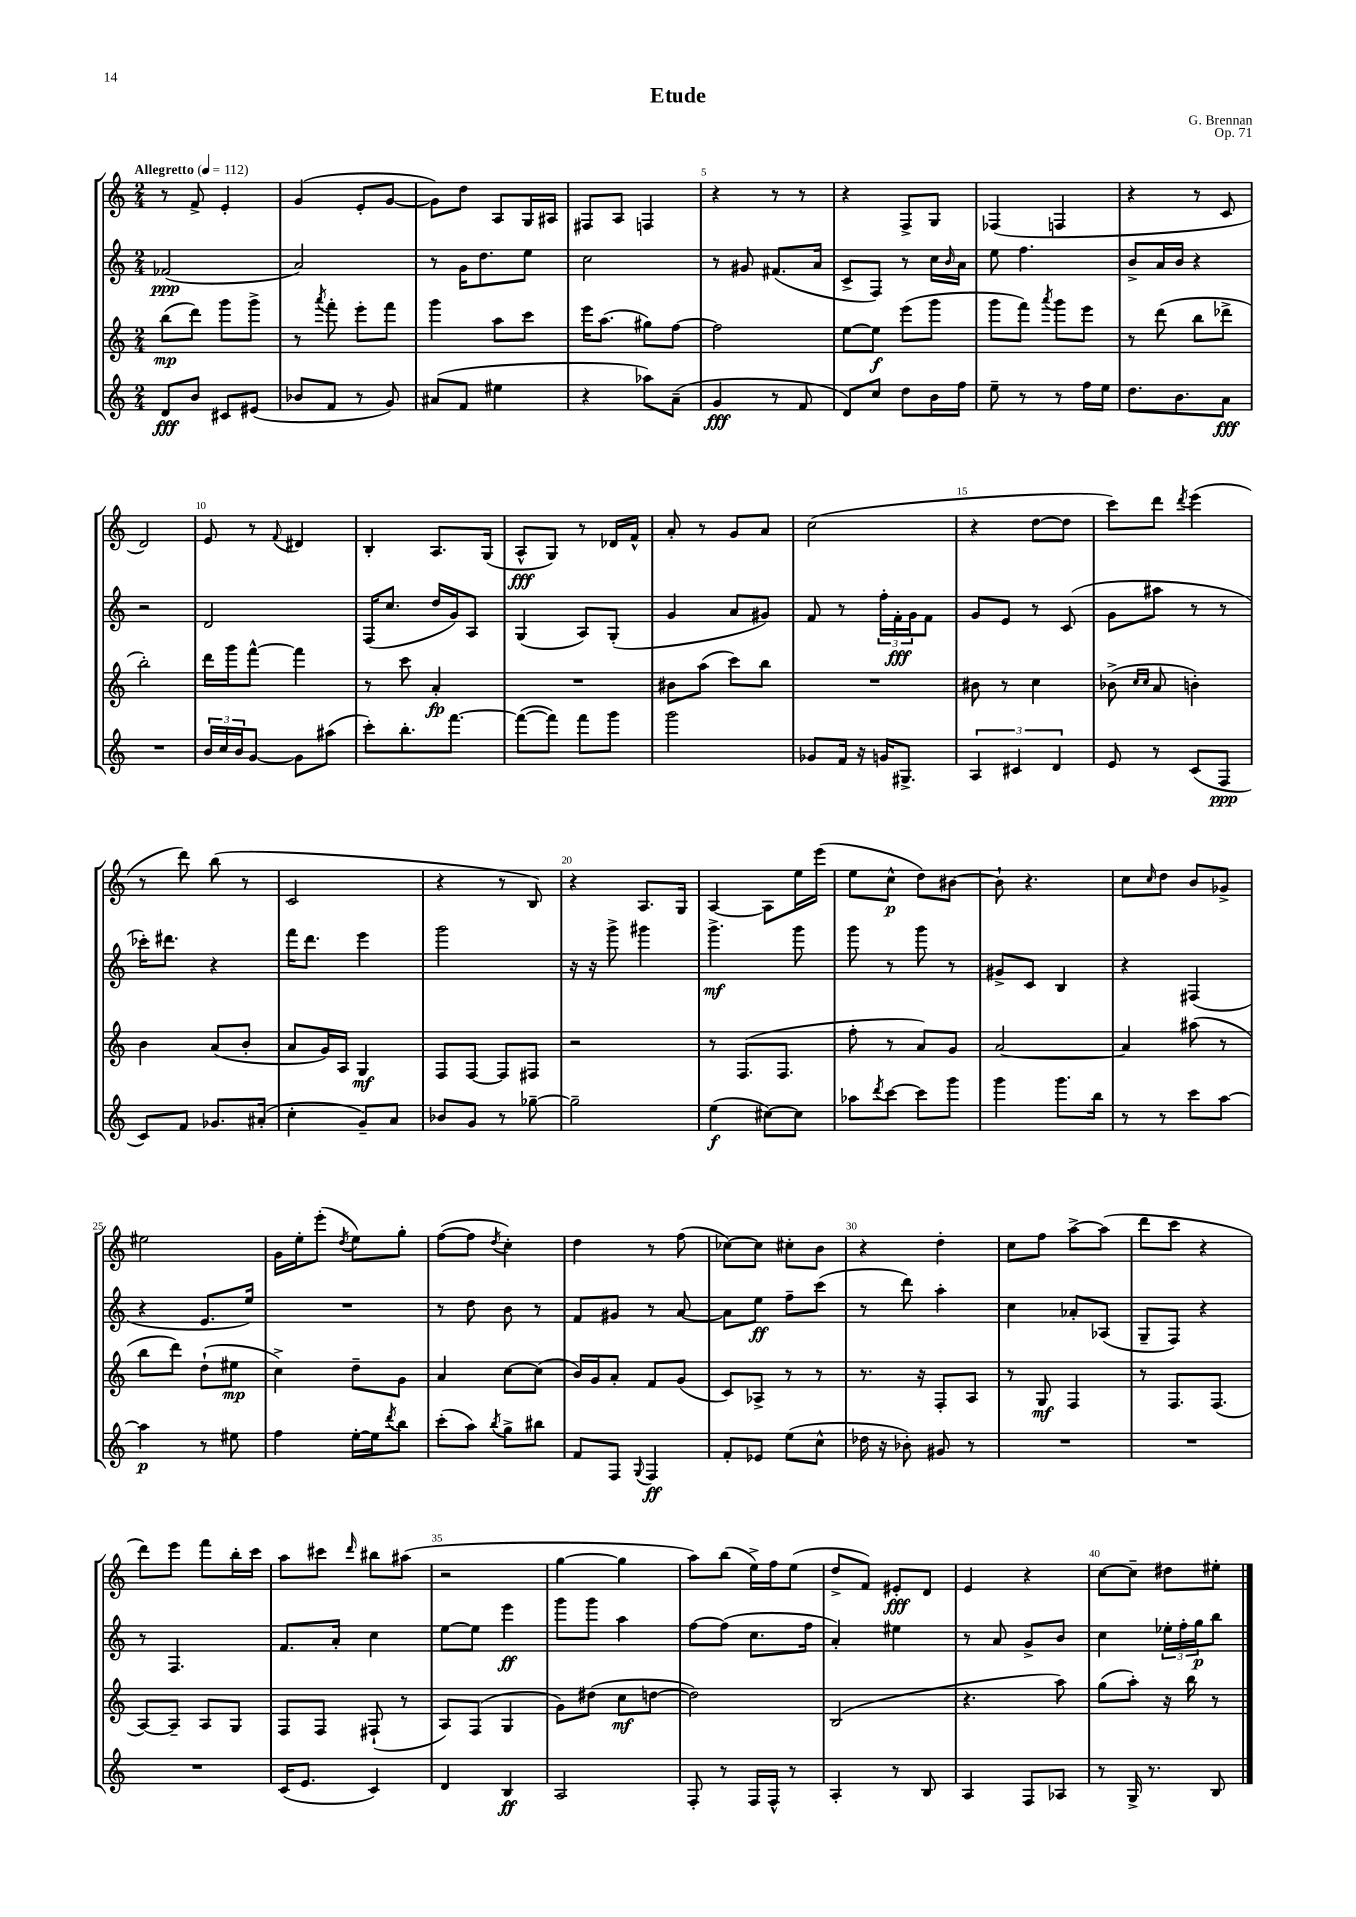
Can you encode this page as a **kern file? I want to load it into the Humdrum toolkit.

**kern	**dynam	**kern	**dynam	**kern	**dynam	**kern	**dynam
*part4	*part4	*part3	*part3	*part2	*part2	*part1	*part1
*staff4	*staff4	*staff3	*staff3	*staff2	*staff2	*staff1	*staff1
*clefG2	*	*clefG2	*	*clefG2	*	*clefG2	*
*k[]	*	*k[]	*	*k[]	*	*k[]	*
*M2/4	*	*M2/4	*	*M2/4	*	*M2/4	*
*MM112	*	*MM112	*	*MM112	*	*MM112	*
=1	=1	=1	=1	=1	=1	=1	=1
!	!	!	!	!	!	!LO:TX:a:B:t=Allegretto	!
8d/L	fff	(8bb\L	mp	(2f-X/	ppp	8r	.
8b/J	.	8ddd\J)	.	.	.	8f^/	.
8c#X/L	.	8ggg\L	.	.	.	4e'/	.
(8e#X/J	.	8ggg^\J	.	.	.	.	.
=2	=2	=2	=2	=2	=2	=2	=2
8b-X/L	.	8r	.	2a/)	.	(4g/	.
.	.	8qaaa/	.	.	.	.	.
8f/J	.	8fff'\	.	.	.	.	.
8r	.	8eee'\L	.	.	.	8e'/L	.
8g/)	.	8fff\J	.	.	.	[8g/J	.
=3	=3	=3	=3	=3	=3	=3	=3
(8a#X/L	.	4ggg\	.	8r	.	8g\L])	.
8f/J	.	.	.	16g\KL	.	8dd\J	.
.	.	.	.	8.dd\	.	.	.
4ee#X\	.	8aa\L	.	.	.	8A/L	.
.	.	8ccc\J	.	8ee\J	.	16G/L	.
.	.	.	.	.	.	16A#X/JJ	.
=4	=4	=4	=4	=4	=4	=4	=4
4r	.	16eee\KL	.	2cc\	.	8F#X/L	.
.	.	(8.aa\J	.	.	.	.	.
.	.	.	.	.	.	8A/J	.
8aa-X\L)	.	8gg#X\L)	.	.	.	4Fn/	.
(8a~\J	.	[8ff\J	.	.	.	.	.
=5	=5	=5	=5	=5	=5	=5	=5
4g/	fff	2ff\]	.	8r	.	4r	.
.	.	.	.	8g#X/	.	.	.
8r	.	.	.	(8.f#X/L	.	8r	.
8f/	.	.	.	.	.	8r	.
.	.	.	.	16a/Jk	.	.	.
=6	=6	=6	=6	=6	=6	=6	=6
8d/L)	.	[8ee\L	.	8c^/L	.	4r	.
8cc/J	.	8ee\J]	f	8F/J)	.	.	.
8dd\L	.	(8eee\L	.	8r	.	8F^/L	.
16b\L	.	8ggg\J	.	16cc\LL	.	8G/J	.
.	.	.	.	16qqb/	.	.	.
16ff\JJ	.	.	.	16a\JJ	.	.	.
=7	=7	=7	=7	=7	=7	=7	=7
8ee~\	.	8ggg\L	.	8ee\	.	(4F-X/	.
8r	.	8fff\J)	.	4.ff\	.	.	.
.	.	8qaaa/	.	.	.	.	.
8r	.	8ggg\L	.	.	.	4Fn/	.
16ff\LL	.	8eee\J	.	.	.	.	.
16ee\JJ	.	.	.	.	.	.	.
=8	=8	=8	=8	=8	=8	=8	=8
8.dd\L	.	8r	.	8b^/L	.	4r	.
.	.	(8ddd\	.	16a/L	.	.	.
8.b\	.	.	.	16b/JJ	.	.	.
.	.	8bb\L	.	4r	.	8r	.
8a\J	fff	8ddd-X^\J	.	.	.	8c/	.
!!LO:LB:g=z
=9	=9	=9	=9	=9	=9	=9	=9
2r	.	2bb'\)	.	2r	.	2d/)	.
=10	=10	=10	=10	=10	=10	=10	=10
24b/LL	.	16ddd\LL	.	2d/	.	8e/	.
24cc/	.	.	.	.	.	.	.
.	.	16ggg\J	.	.	.	.	.
24b/J	.	.	.	.	.	.	.
[8g/J	.	[8fff^^\J	.	.	.	8r	.
.	.	.	.	.	.	8qqf/	.
8g\L]	.	4fff\]	.	.	.	4d#X/	.
(8aa#X\J	.	.	.	.	.	.	.
=11	=11	=11	=11	=11	=11	=11	=11
8ccc'\L)	.	8r	.	(16F/KL	.	4B'/	.
.	.	.	.	8.cc/J	.	.	.
8.bb'\	.	8ccc\	.	.	.	.	.
.	.	4a'/	fp	16dd/LL	.	8.A/L	.
[8.fff\J	.	.	.	16g/J)	.	.	.
.	.	.	.	8A/J	.	.	.
.	.	.	.	.	.	(16G/Jk	.
=12	=12	=12	=12	=12	=12	=12	=12
(8fff\L_	.	2r	.	(4G/	.	8A^^/L	fff
8fff\J])	.	.	.	.	.	8G/J)	.
8fff\L	.	.	.	8A/L)	.	8r	.
8ggg\J	.	.	.	(8G'/J	.	16d-X/LL	.
.	.	.	.	.	.	16f^^/JJ	.
=13	=13	=13	=13	=13	=13	=13	=13
2ggg\	.	8b#X\L	.	4g/	.	8a'/	.
.	.	(8aa\J	.	.	.	8r	.
.	.	8ccc\L)	.	8a/L	.	8g/L	.
.	.	8bb\J	.	8g#X/J)	.	8a/J	.
=14	=14	=14	=14	=14	=14	=14	=14
8g-X/L	.	2r	.	8f/	.	(2cc\	.
16f/Jk	.	.	.	8r	.	.	.
16r	.	.	.	.	.	.	.
16gn/KL	.	.	.	24ff'\LL	.	.	.
.	.	.	.	24f'\	fff	.	.
8.G#X^/J	.	.	.	.	.	.	.
.	.	.	.	24g\J	.	.	.
.	.	.	.	8f\J	.	.	.
=15	=15	=15	=15	=15	=15	=15	=15
6A/	.	8b#X\	.	8g/L	.	4r	.
.	.	8r	.	8e/J	.	.	.
6c#X/	.	.	.	.	.	.	.
.	.	4cc\	.	8r	.	[8dd\L	.
6d/	.	.	.	.	.	.	.
.	.	.	.	(8c/	.	8dd\J]	.
=16	=16	=16	=16	=16	=16	=16	=16
8e/	.	(8b-X^\	.	8g\L	.	8ccc\L)	.
.	.	16qqcc/LL	.	.	.	.	.
.	.	16qqcc/JJ	.	.	.	.	.
8r	.	8a/	.	8aa#X\J	.	8ddd\J	.
.	.	.	.	.	.	8qddd/	.
(8c/L	.	4bn'\)	.	8r	.	(4eee\	.
8F/J	ppp	.	.	8r	.	.	.
!!LO:LB:g=z
=17	=17	=17	=17	=17	=17	=17	=17
8c/L)	.	4b\	.	16ccc-X'\KL)	.	8r	.
.	.	.	.	8.ddd#X\J	.	.	.
8f/J	.	.	.	.	.	8ddd\)	.
8.g-X/L	.	(8a/L	.	4r	.	(8bb\	.
.	.	8b'/J	.	.	.	8r	.
(16a#X'/Jk	.	.	.	.	.	.	.
=18	=18	=18	=18	=18	=18	=18	=18
4cc'\	.	8a/L	.	16fff\KL	.	2c/	.
.	.	.	.	8.ddd\J	.	.	.
.	.	16g/L)	.	.	.	.	.
.	.	16A/JJ	.	.	.	.	.
8g~/L)	.	4G/	mf	4eee\	.	.	.
8a/J	.	.	.	.	.	.	.
=19	=19	=19	=19	=19	=19	=19	=19
8b-X/L	.	8F/L	.	2ggg\	.	4r	.
8g/J	.	[8F/J	.	.	.	.	.
8r	.	8F/L]	.	.	.	8r	.
[8gg-X~\	.	8F#X/J	.	.	.	8B/)	.
=20	=20	=20	=20	=20	=20	=20	=20
2gg-~\]	.	2r	.	16r	.	4r	.
.	.	.	.	16r	.	.	.
.	.	.	.	8ggg^\	.	.	.
.	.	.	.	4ggg#X\	.	8.A/L	.
.	.	.	.	.	.	16G/Jk	.
=21	=21	=21	=21	=21	=21	=21	=21
(4ee\	f	8r	.	4.ggg^\	mf	[4A/	.
.	.	(8.F/L	.	.	.	.	.
[8cc#X\L)	.	.	.	.	.	8A\L]	.
.	.	8.F/J	.	.	.	.	.
8cc#\J]	.	.	.	8ggg\	.	16ee\L	.
.	.	.	.	.	.	(16eee\JJ	.
=22	=22	=22	=22	=22	=22	=22	=22
8aa-X\L	.	8ff'\	.	8ggg\	.	8ee\L	.
8qddd/	.	.	.	.	.	.	.
[8ccc\J	.	8r	.	8r	.	8cc^^\J	p
8ccc\L]	.	8a/L)	.	8ggg\	.	8dd\L)	.
8ggg\J	.	8g/J	.	8r	.	[8b#X\J	.
=23	=23	=23	=23	=23	=23	=23	=23
4ggg\	.	[2a/	.	8g#X^/L	.	8b#`\]	.
.	.	.	.	8c/J	.	4.r	.
8.ggg\L	.	.	.	4B/	.	.	.
16bb\Jk	.	.	.	.	.	.	.
=24	=24	=24	=24	=24	=24	=24	=24
8r	.	4a/]	.	4r	.	8cc\L	.
.	.	.	.	.	.	16qqcc/	.
8r	.	.	.	.	.	8dd\J	.
8ccc\L	.	(8aa#X\	.	(4F#X/	.	8b/L	.
[8aa\J	.	8r	.	.	.	8g-X^/J	.
!!LO:LB:g=z
=25	=25	=25	=25	=25	=25	=25	=25
4aa\]	p	8bb\L	.	4r	.	2ee#X\	.
.	.	8ddd\J)	.	.	.	.	.
8r	.	(8dd`\L	.	8.e/L	.	.	.
8ee#X\	.	8ee#X\J	mp	.	.	.	.
.	.	.	.	16ee/Jk)	.	.	.
=26	=26	=26	=26	=26	=26	=26	=26
4ff\	.	4cc^\)	.	2r	.	16g\LL	.
.	.	.	.	.	.	16ee'\J	.
.	.	.	.	.	.	(8eee'\J	.
.	.	.	.	.	.	8qdd/	.
[16ee'\LL	.	8dd~\L	.	.	.	8ee\L)	.
16ee\J]	.	.	.	.	.	.	.
8qddd/	.	.	.	.	.	.	.
8bb\J	.	8g\J	.	.	.	8gg'\J	.
=27	=27	=27	=27	=27	=27	=27	=27
(8ccc'\L	.	4a/	.	8r	.	([8ff\L	.
8aa\J)	.	.	.	8dd\	.	8ff\J]	.
8qbb/	.	.	.	.	.	8qdd/	.
8gg^\L	.	[8cc\L	.	8b\	.	4cc'\)	.
8bb#X\J	.	(8cc\J]	.	8r	.	.	.
=28	=28	=28	=28	=28	=28	=28	=28
8f/L	.	16b/LL)	.	8f/L	.	4dd\	.
.	.	16g/J	.	.	.	.	.
8F/J	.	8a'/J	.	8g#X/J	.	.	.
8qqG/	.	.	.	.	.	.	.
4F/	ff	8f/L	.	8r	.	8r	.
.	.	(8g/J	.	[8a/	.	(8ff\	.
=29	=29	=29	=29	=29	=29	=29	=29
8f'/L	.	8c/L)	.	8a\L]	.	[8cc-X\L)	.
8e-X/J	.	8A-X^/J	.	8ee\J	ff	8cc-\J]	.
(8ee\L	.	8r	.	8ff~\L	.	8cc#X'\L	.
8cc^^\J	.	8r	.	(8ccc\J	.	8b\J	.
=30	=30	=30	=30	=30	=30	=30	=30
16dd-X\	.	8.r	.	8r	.	4r	.
16r	.	.	.	.	.	.	.
8b-X'\)	.	.	.	8ddd\)	.	.	.
.	.	16r	.	.	.	.	.
8g#X/	.	8F'/L	.	4aa'\	.	4dd'\	.
8r	.	8A/J	.	.	.	.	.
=31	=31	=31	=31	=31	=31	=31	=31
2r	.	8r	.	4cc\	.	8cc\L	.
.	.	8G/	mf	.	.	8ff\J	.
.	.	4F/	.	8a-X'/L	.	[8aa^\L	.
.	.	.	.	(8A-X/J	.	(8aa\J]	.
=32	=32	=32	=32	=32	=32	=32	=32
2r	.	8r	.	8G~/L	.	8ddd\L	.
.	.	8.F/L	.	8F/J)	.	8ccc\J	.
.	.	.	.	4r	.	4r	.
.	.	(8.F/J	.	.	.	.	.
!!LO:LB:g=z
=33	=33	=33	=33	=33	=33	=33	=33
2r	.	[8A/L)	.	8r	.	8ddd\L)	.
.	.	8A~/J]	.	4.F/	.	8eee\J	.
.	.	8A/L	.	.	.	8fff\L	.
.	.	8G/J	.	.	.	16bb'\L	.
.	.	.	.	.	.	16ccc\JJ	.
=34	=34	=34	=34	=34	=34	=34	=34
(16c/KL	.	8F/L	.	8.f/L	.	8aa\L	.
8.e/J	.	.	.	.	.	.	.
.	.	8F/J	.	.	.	8ccc#X\J	.
.	.	.	.	16a'/Jk	.	.	.
.	.	.	.	.	.	16qqddd/	.
4c/)	.	(8F#X`/	.	4cc\	.	8bb#X\L	.
.	.	8r	.	.	.	(8aa#X\J	.
=35	=35	=35	=35	=35	=35	=35	=35
4d/	.	8A/L)	.	[8ee\L	.	2r	.
.	.	(8F/J	.	8ee\J]	.	.	.
4B/	ff	4G/	.	4eee\	ff	.	.
=36	=36	=36	=36	=36	=36	=36	=36
2A/	.	8g\L)	.	8ggg\L	.	[4gg\	.
.	.	(8dd#X\J	.	8ggg\J	.	.	.
.	.	8cc\L	mf	4aa\	.	4gg\]	.
.	.	[8ddn\J	.	.	.	.	.
=37	=37	=37	=37	=37	=37	=37	=37
8F'/	.	2dd\])	.	[8ff\L	.	8aa\L)	.
8r	.	.	.	(8ff\J]	.	(8bb\J	.
16F/LL	.	.	.	8.cc\L	.	16ee^\LL)	.
16F^^/JJ	.	.	.	.	.	16ff\J	.
8r	.	.	.	.	.	(8ee\J	.
.	.	.	.	16ff\Jk	.	.	.
=38	=38	=38	=38	=38	=38	=38	=38
4A'/	.	(2B/	.	4a'/)	.	8dd^/L	.
.	.	.	.	.	.	8f/J)	.
8r	.	.	.	4ee#X\	.	8e#X'/L	fff
8B/	.	.	.	.	.	8d/J	.
=39	=39	=39	=39	=39	=39	=39	=39
4A/	.	4.r	.	8r	.	4e/	.
.	.	.	.	8a/	.	.	.
8F/L	.	.	.	8g^/L	.	4r	.
8A-X/J	.	8aa\)	.	8b/J	.	.	.
=40	=40	=40	=40	=40	=40	=40	=40
8r	.	(8gg\L	.	4cc\	.	[8cc\L	.
16G^/	.	8aa'\J)	.	.	.	8cc~\J]	.
8.r	.	.	.	.	.	.	.
.	.	16r	.	24ee-X'\LL	.	8dd#X\L	.
.	.	.	.	24ff'\	.	.	.
.	.	16bb\	.	.	.	.	.
.	.	.	.	24gg\J	p	.	.
8B/	.	8r	.	8bb\J	.	8ee#X'\J	.
==	==	==	==	==	==	==	==
*-	*-	*-	*-	*-	*-	*-	*-
